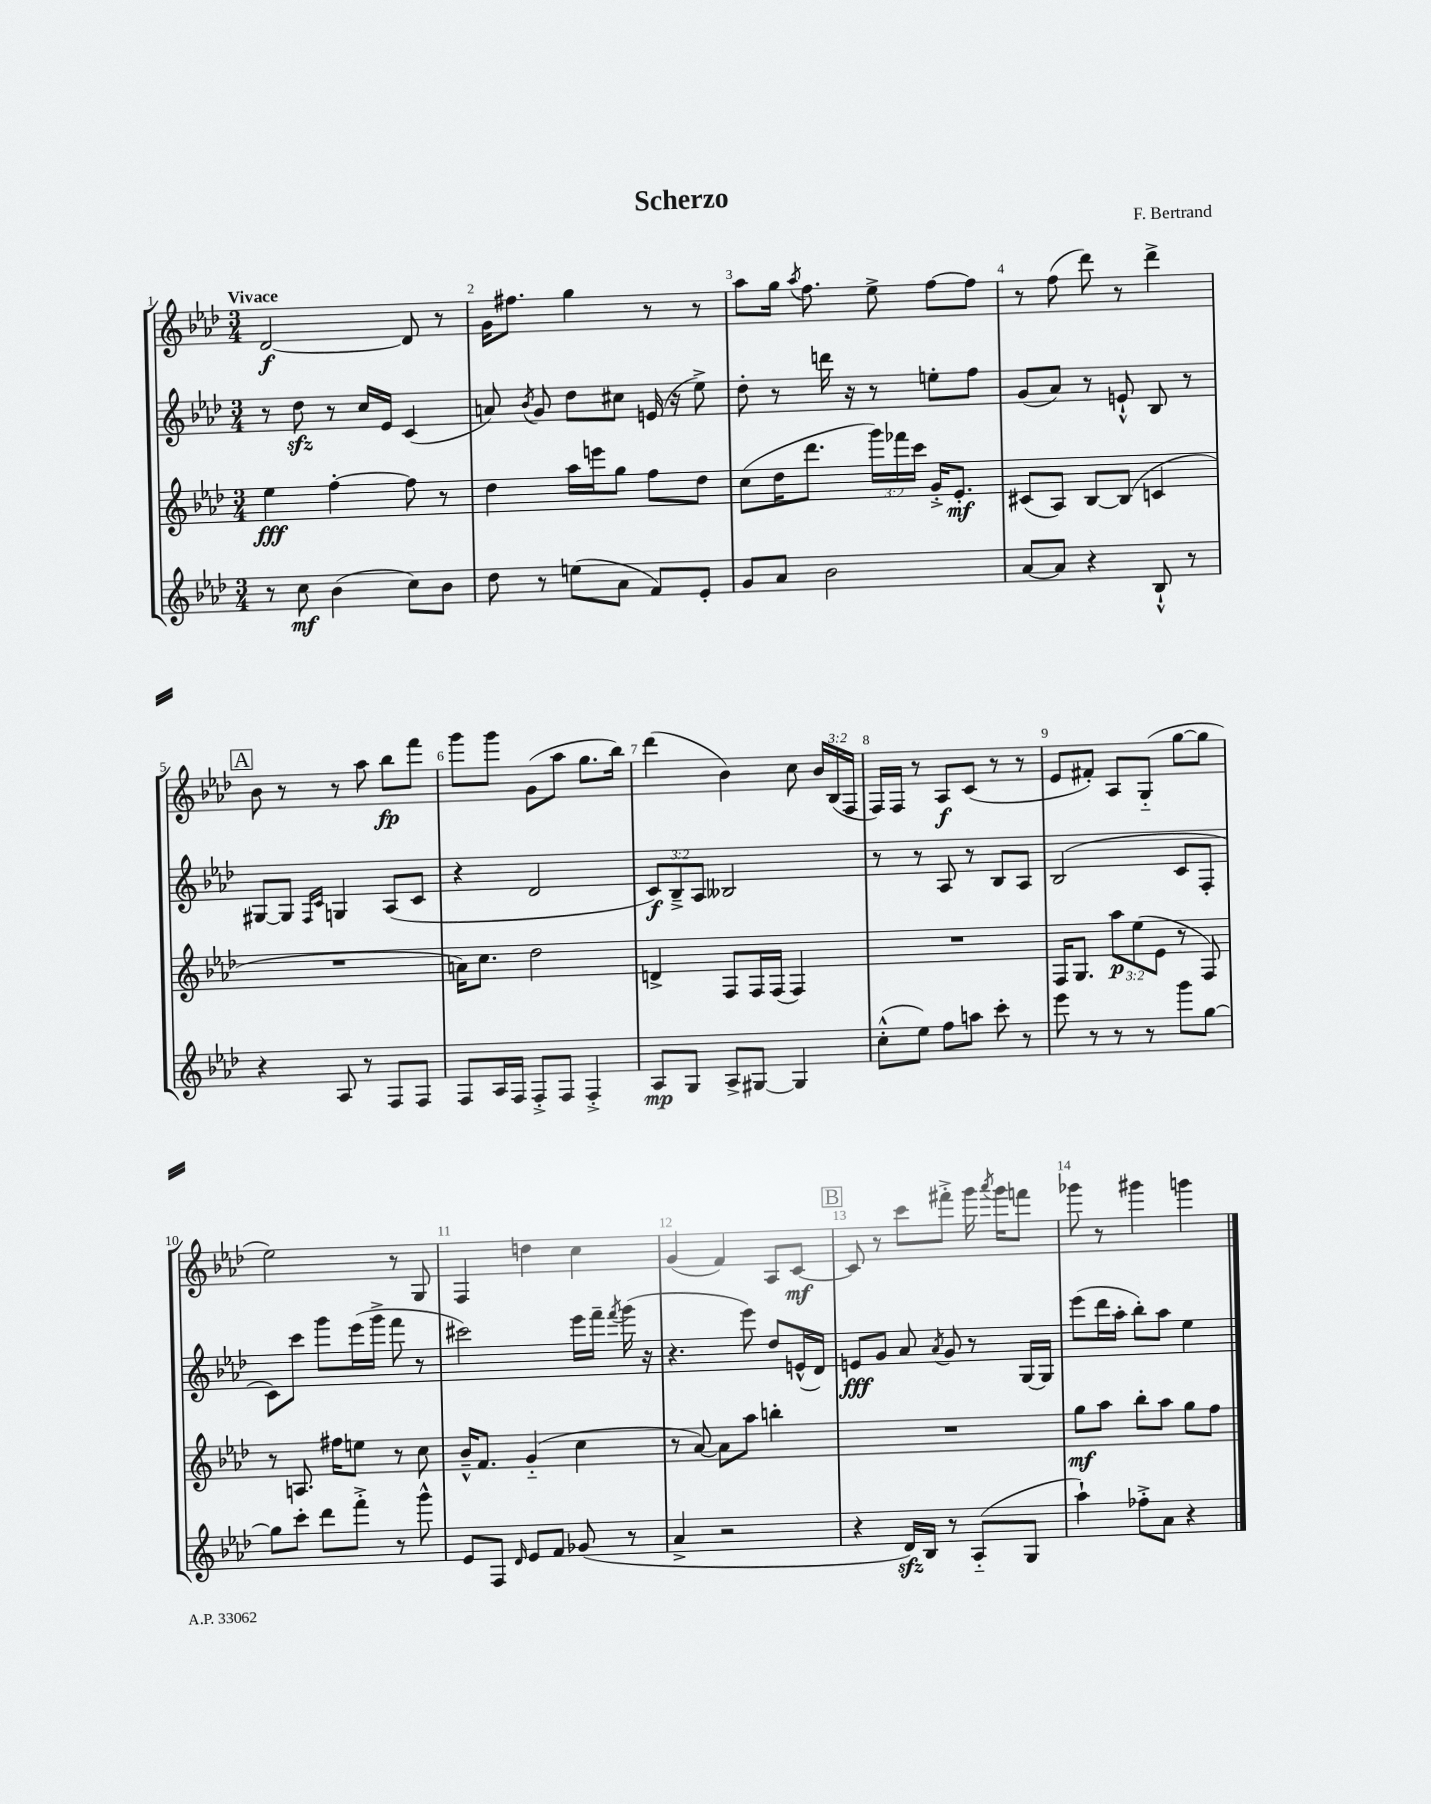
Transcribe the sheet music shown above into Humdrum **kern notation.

**kern	**kern	**kern	**kern
*staff4	*staff3	*staff2	*staff1
*clefG2	*clefG2	*clefG2	*clefG2
*k[b-e-a-d-]	*k[b-e-a-d-]	*k[b-e-a-d-]	*k[b-e-a-d-]
*M3/4	*M3/4	*M3/4	*M3/4
8r	4ee-	8r	[2d-
8cc	.	8dd-	.
(4b-	[4ff'	8r	.
.	.	16cc	.
.	.	16e-	.
8cc)	8ff]	(4c	8d-]
8b-	8r	.	8r
=	=	=	=
8dd-	4dd-	8a)	16g
.	.	.	8.ff#
.	.	8qb-	.
8r	.	8g	.
(8ee	16aa-	8dd-	4gg
.	16eee	.	.
8a-	8gg	8cc#	.
8f)	8ff	(16e	8r
.	.	16r	.
8e-'	8dd-	8ee-^)	8r
=	=	=	=
8g	(8cc	8dd-'	8aa-
8a-	16dd-	8r	16gg
.	.	.	8qaa-
.	8.ddd-	.	8.ff
2b-	.	16ddd	.
.	.	16r	.
.	24ggg)	8r	8ee-^
.	24fff-	.	.
.	24ccc	.	.
.	16g'^	8ee'	[8ff
.	8.e-'	.	.
.	.	8ff	8ff]
=	=	=	=
[8a-	(8c#	(8g	8r
8a-]	8A-)	8a-)	(8ff
4r	[8B-	8r	8ddd-)
.	(8B-]	8e`^^	8r
8B-`^^	4c	8B-	4ddd-^
8r	.	8r	.
=	=	=	=
4r	2.r	[8G#	8b-
.	.	8G#]	8r
.	.	16qqF	.
.	.	16qqc	.
8A-	.	4G	8r
8r	.	.	8aa-
8F	.	(8A-	8bb-
8F	.	8c	8fff
=	=	=	=
8F	16a)	4r	8ggg
.	8.cc	.	.
16A-	.	.	8ggg
16F	.	.	.
8F'^	2dd-	2d-	(8g
8F	.	.	8aa-
4F'^	.	.	8.gg
.	.	.	16bb-)
=	=	=	=
8A-	4d^	12c)	(4ddd-
.	.	12B-~^	.
8G	.	.	.
.	.	12A-	.
8A-^	8F	2B--	4b-)
[8G#	16F	.	.
.	(16F	.	.
4G#]	4F)	.	8cc
.	.	.	24b-
.	.	.	(24B-
.	.	.	24F
=	=	=	=
(8cc'^^	2.r	8r	16F)
.	.	.	16F
8ee-)	.	8r	8r
8ff	.	8A-	8A-
8aa	.	8r	(8c
8ccc'	.	8B-	8r
8r	.	8A-	8r
=	=	=	=
8eee-	16F	(2B-	8e-
.	8.G	.	.
8r	.	.	8f#')
8r	12aa-	.	8A-
.	(12ee-	.	.
8r	.	.	(8G'~
.	12e-	.	.
8ggg	8r	8c	[8gg
[8gg	8F)	8F'	8gg]
=	=	=	=
8gg]	8r	8c)	2ee-)
8ccc'	8.A	8ccc	.
8ddd-	.	8ggg	.
.	16ff#	.	.
8fff'^	8ee	(16eee-	.
.	.	16ggg^	.
8r	8r	8fff	8r
8ggg^^	8cc	8r	8G
=	=	=	=
8e-	16b-~^^	2ccc#)	4F
.	8.f	.	.
8F	.	.	.
16qqd-	.	.	.
8e-	(4g'~	.	4dd
8f	.	.	.
(8g-	4cc	16eee-	4cc
.	.	16fff~	.
.	.	8qfff	.
8r	.	(16ggg	.
.	.	16r	.
=	=	=	=
4a-^	8r	4.r	(4g
.	[8a-)	.	.
2r	8a-]	.	4f)
.	8aa-	8eee-)	.
.	4bb'	8dd-	8A-
.	.	(16e^^	[8c
.	.	16d-)	.
=	=	=	=
4r	2.r	8e	8c]
.	.	8g	8r
16d-)	.	8a-	8ccc
16B-	.	.	.
.	.	8qa-	.
8r	.	8g	8fff#'^
(8A-'~	.	8r	16ggg
.	.	.	8qaaa-
.	.	.	16ggg
8G	.	[16G	8fff
.	.	16G]	.
=	=	=	=
4aa-`)	8gg	(8eee-	8ggg-
.	8aa-	16ddd-	8r
.	.	16aa-'	.
8ff-'^	8bb-'	8bb-')	4ggg#
8a-	8aa-	8aa-	.
4r	8gg	4ee-	4ggg
.	8ff	.	.
==	==	==	==
*-	*-	*-	*-
